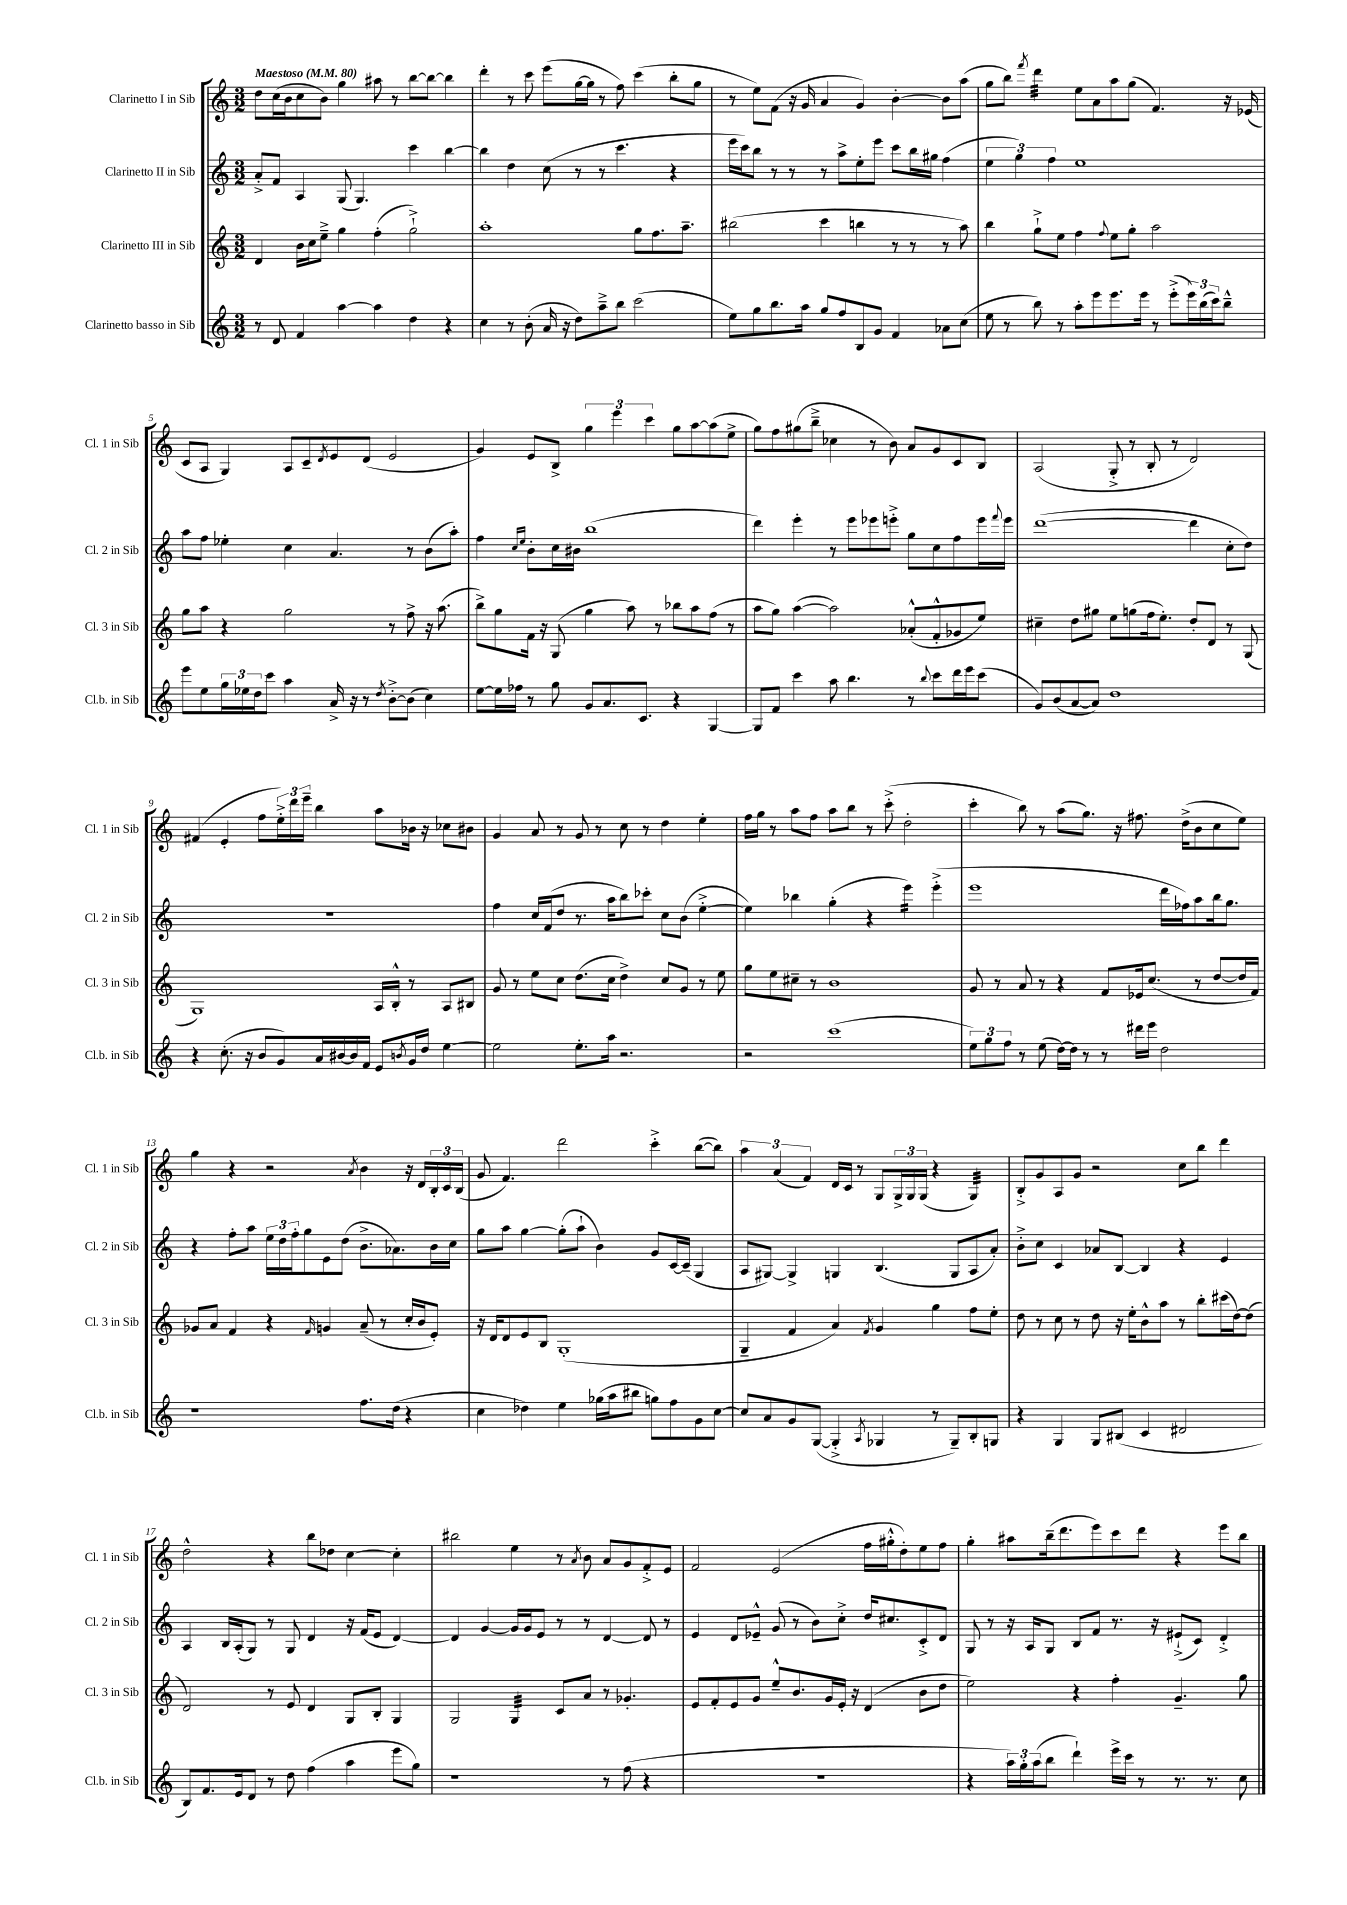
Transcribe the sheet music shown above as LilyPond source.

<<
\new StaffGroup <<
\new Staff = "s0" \with { instrumentName = "Clarinetto I in Sib" shortInstrumentName = "Cl. 1 in Sib" } {
    \clef treble \key c \major \numericTimeSignature \time 3/2 \tempo "Maestoso" 4 = 80
    d''8 c''16( b'16 c''8 b'8) g''4 ais''8 r8 b''8~ b''8~ b''4 |
    d'''4-. r8 c'''8 e'''8( g''16~ g''16 r8 f''8) c'''4( b''8-. g''8 |
    r8 e''8) f'8( r16 g'16 a'4 g'4) b'4~-. b'8 a''8( |
    g''8 b''8) \acciaccatura { f'''8 } d'''4:32 e''8 a'8 a''8 g''8( f'4.) r16 ees'16( |
    c'8 a8 g4) a8 c'8-- \acciaccatura { d'8 } e'8 d'8( e'2 |
    g'4) e'8 b8-> \tuplet 3/2 { g''4 e'''4 c'''4 } g''8 a''8~ a''8( e''8-> |
    g''8) f''8 gis''8( b''8---> ces''4 r8 b'8) a'8 g'8 c'8 b8 |
    a2( g8-.-> r8 b8-. r8 d'2) |
    fis'4( e'4-. f''8 \tuplet 3/2 { e''16-.->) d'''16 e'''16-- } b''4 a''8 bes'16 r16 ces''8 bis'8 |
    g'4 a'8 r8 g'8 r8 c''8 r8 d''4 e''4-. |
    f''16 g''16 r8 a''8 f''8 a''8 b''8 r8 c'''8-.->( d''2-. |
    c'''4-. b''8) r8 a''8( g''8.) r16 fis''8. d''16->( b'8 c''8 e''8) |
    g''4 r4 r2 \acciaccatura { a'8 } b'4 r16 d'16 \tuplet 3/2 { b16-. c'16 b16( } |
    g'8 f'4.) d'''2 c'''4-.-> b''8~( b''8) |
    \tuplet 3/2 { a''4 a'4( f'4) } d'16 c'16 r8 g8 \tuplet 3/2 { g16-> g16 g16( } r4 g4:32) |
    b8-.-> g'8 a8 g'8 r2 c''8 b''8 d'''4 |
    d''2-^ r4 b''8 des''8 c''4~ c''4-. |
    bis''2 e''4 r8 \acciaccatura { a'8 } b'8 a'8 g'8 f'8-.-> e'8 |
    f'2 e'2( f''16 gis''16-.-^ d''8-.) e''8 f''8 |
    g''4-. ais''8 b''16--( d'''8. e'''8) c'''8 d'''8 r4 e'''8 b''8 \bar "|." |
}
\new Staff = "s1" \with { instrumentName = "Clarinetto II in Sib" shortInstrumentName = "Cl. 2 in Sib" } {
    \clef treble \key c \major \numericTimeSignature \time 3/2
    a'8-.-> f'8 a4 g8( g4.) c'''4 b''4~ |
    b''4 d''4 c''8( r8 r8 c'''4. r4 |
    e'''16 c'''16) b''8 r8 r8 r8 a''8-> e''8-. e'''8 c'''8 b''16 gis''16 f''4( |
    \tuplet 3/2 { e''4 g''4) f''4 } e''1 |
    a''8 f''8 ees''4-. c''4 a'4. r8 b'8( a''8-.) |
    f''4 \grace { c''16 e''16 } b'8-. c''16 bis'16 b''1( |
    d'''4) e'''4-. r8 e'''8 ees'''8 e'''8-.-> g''8 c''8 f''8 e'''16 \appoggiatura { f'''8 } e'''16 |
    d'''1~( d'''4 c''8-. d''8) |
    R1. |
    f''4 c''16 f'16( d''8 r8. a''16 b''8) ces'''8-. c''8 b'8( e''4~-.-> |
    e''4) bes''4 g''4-.( r4 e'''4:16) e'''4-.->( |
    e'''1 d'''16 fes''16) a''8 b''16 g''8. |
    r4 f''8-. a''8 \tuplet 3/2 { e''16 d''16 f''16-. } g''8 e'8 d''8( b'8.-> aes'8.) b'16 c''16 |
    g''8 a''8 g''4~ g''8-.( a''8-! b'4) g'8 c'16~ c'16--( g4 |
    a8 gis8~) gis4-> g4 b4.( g8 a8 a'8-.) |
    b'8-.-> c''8 c'4 aes'8 b8~ b4 r4 e'4 |
    a4 b16 a16-.( g8) r8 g8 d'4 r16 f'16( e'8 d'4~) |
    d'4 g'4~ g'16 g'16 e'8 r8 r8 d'4~ d'8 r8 |
    e'4 d'8 ees'8---^ g'8( r8 b'8) c''8-.-> d''16 cis''8. c'8-.-> d'8 |
    g8 r8 r16 a16 g8 b8 f'8 r8. r16 eis'8-!->( c'8) d'4-.-> \bar "|." |
}
\new Staff = "s2" \with { instrumentName = "Clarinetto III in Sib" shortInstrumentName = "Cl. 3 in Sib" } {
    \clef treble \key c \major \numericTimeSignature \time 3/2
    d'4 b'16 c''16 e''8---> g''4 f''4-.( g''2-!->) |
    a''1-. g''8 f''8. a''8.-- |
    bis''2( c'''4 b''4 r8 r8 r8 a''8) |
    b''4 g''8-!-> e''8 f''4 \appoggiatura { f''8 } e''8 g''8-. a''2 |
    g''8 a''8 r4 g''2 r8 f''8-> r16 a''8.( |
    b''8->) g''8 f'16 r16 g8( g''4 a''8) r8 bes''8 a''8 f''8( r8 |
    a''8 g''8) a''4~( a''2) aes'8-.-^( f'8-.-^ ges'8 e''8) |
    cis''4-- d''8 gis''8 e''8 g''8( f''16 e''8.-.) d''8-. d'8 r8 g8( |
    g1) a16 b16-.-^ r8 a8 bis8 |
    g'8 r8 e''8 c''8 d''8.( c''16 d''4->) c''8 g'8 r8 e''8 |
    g''8 e''8 cis''8-- r8 b'1 |
    g'8 r8 a'8 r8 r4 f'8 ees'16 c''8.( r8 d''8~ d''16 f'16) |
    ges'8 a'8 f'4 r4 \grace { f'16 } g'4 a'8--( r8 c''16-. b'16 e'8-.) |
    r16 d'16 d'8 e'8 b8 g1-.( |
    g4-- f'4 a'4) \acciaccatura { f'8 } g'4 g''4 f''8 e''8-. |
    d''8 r8 c''8 r8 d''8 r16 e''16-. b'8-^ a''8 r8 b''8-. cis'''16( d''16~) d''8( |
    d'2) r8 e'8 d'4 g8 b8-. g4 |
    g2 g4:32 c'8 a'8 r8 ges'4.-. |
    e'8 f'8-. e'8 g'8 e''8---^ b'8. g'16 e'16-. r16 d'4( b'8 d''8 |
    e''2) r4 f''4-. g'4.-- g''8 \bar "|." |
}
\new Staff = "s3" \with { instrumentName = "Clarinetto basso in Sib" shortInstrumentName = "Cl.b. in Sib" } {
    \clef treble \key c \major \numericTimeSignature \time 3/2
    r8 d'8 f'4 a''4~ a''4 d''4 r4 |
    c''4 r8 b'8-.( a'16 r16 d''8) a''8---> b''8 c'''2( |
    e''8) g''8 b''8. a''16 g''8 f''8 b8 g'8 f'4 aes'8 c''8( |
    e''8 r8 b''8) r8 a''8-. e'''8 e'''8. e'''16 r8 e'''8-.->( \tuplet 3/2 { e'''16) b''16( c'''16) } b''8---^ |
    e'''8 e''8 \tuplet 3/2 { g''16 ees''16 d''16 } c'''8 a''4 a'16-> r16 r8 \acciaccatura { d''8 } b'8~-.-> b'8( c''4) |
    e''8~ e''16 fes''16 r8 g''8 g'8 a'8. c'8. r4 g4~ |
    g8 f'8 c'''4 a''8 b''4. r8 \appoggiatura { b''8 } c'''8 d'''16 e'''16 c'''8( |
    g'8) b'8( a'8~ a'8) d''1 |
    r4 c''8.-.( r16 b'8 g'8) a'16 bis'16~ bis'16 f'16 e'8 \acciaccatura { b'8 } g'16 d''16 e''4~ |
    e''2 e''8.-. a''16 r2. |
    r2 c'''1( |
    \tuplet 3/2 { e''8) g''8 f''8 } r8 e''8( d''16~) d''16 r8 r8 dis'''16 e'''16 d''2 |
    r1 f''8. d''16( r4 |
    c''4 des''4) e''4 ges''16( a''16 bis''8 g''8) f''8 g'8 c''8~ |
    c''8 a'8 g'8 g8~( g4-.-> \acciaccatura { a8 } ges4 r8 ges8--) b8-. g8 |
    r4 g4 g8 bis8( c'4 dis'2 |
    b8) f'8. e'16 d'8 r8 d''8 f''4( a''4 e'''8 g''8) |
    r1 r8 f''8( r4 |
    R1. |
    r4 \tuplet 3/2 { a''16) g''16-. a''16( } b''8 d'''4-!) e'''16-> c'''16 r8 r8. r8. c''8 \bar "|." |
}
>>
>>
